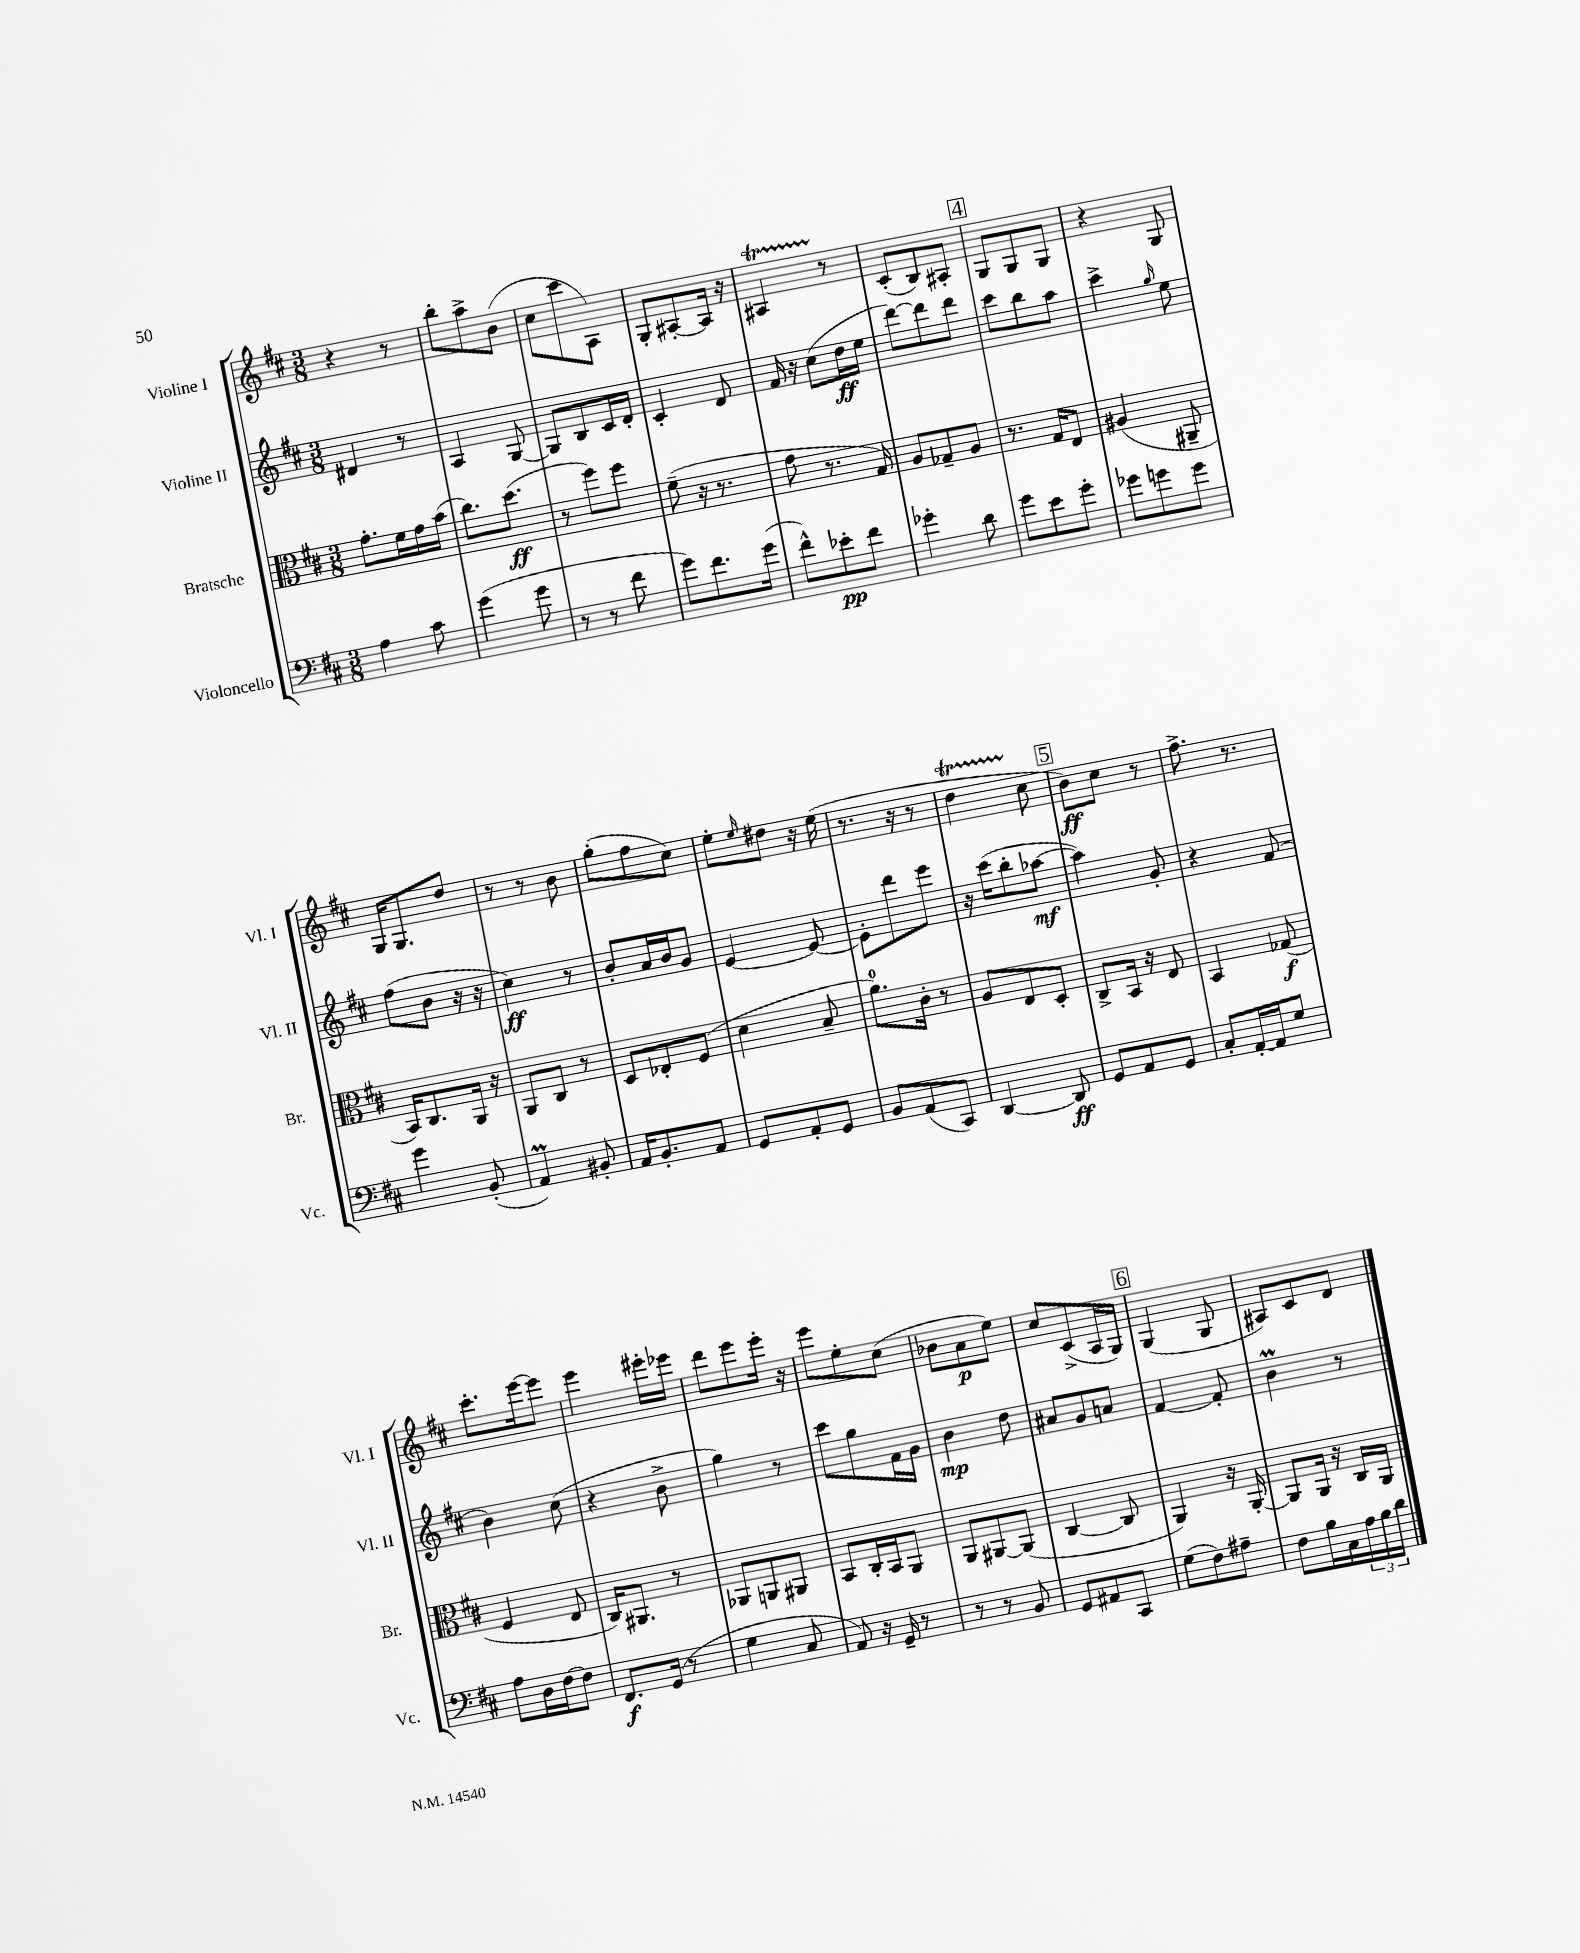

**kern	**kern	**kern	**kern
*staff4	*staff3	*staff2	*staff1
*clefF4	*clefC3	*clefG2	*clefG2
*k[f#c#]	*k[f#c#]	*k[f#c#]	*k[f#c#]
*M3/8	*M3/8	*M3/8	*M3/8
4A\	8.g'\L	4d#/	4r
.	16f#\L	.	.
8c#\	16g\	8r	8r
.	(16b\JJ	.	.
=	=	=	=
(4g\	8.cc#\L)	4A/	8bb'\L
.	.	.	8aa^\
.	(8.dd\J	.	.
8g\	.	[8G/	(8b\J
=	=	=	=
8r	8r	8G/]L	8cc#\L
8r	8ff#\L)	8B/	8ccc#\
8f#\	8ff#\J	16c#/L	8A\J)
.	.	16d'/JJ	.
=	=	=	=
8g\L)	(8f#~\	4c#'/	8G'/L
8.f#\	16r	.	[8A#'/
.	8.r	.	.
.	.	8d/	16A#/]Jk
(16g\Jk	.	.	16r
=	=	=	=
8f#^^\L)	8g\	16f#/	4A#/
.	.	16r	.
8e-'\	8.r	(8cc#\L	.
8f#\J	.	16dd\L	8r
.	16G/)	16ee\JJ	.
=	=	=	=
4g-'\	8A/L	[8ddd\L)	(8c#'/L
.	8G-~/	8ddd\]	8B/)
8d\	8A/J	8ddd\J	8A#'/J
=	=	=	=
8g\L	8.r	8ccc#\L	8G/L
8e\	.	8bb\	8G/
.	16G/LK	.	.
8g'\J	8E/J	8aa\J	8G/J
=	=	=	=
8g-\L	(4A#/	4ccc#^\	4r
8g\	.	.	.
.	.	16qqgg/	.
8g\J	8AA#~/	8ee\	8G/
=	=	=	=
4g\	16BB/LK)	(8ff#\L	16G/LK
.	8.C#/	.	8.G/
.	.	8b\J	.
(8BB'/	16AA/Jk	16r	8dd/J
.	16r	16r	.
=	=	=	=
4AA/)	8AA/L	4cc#\)	8r
.	8C#/J	.	8r
8BB#'/	8r	8r	8b\
=	=	=	=
16AA/LK	8D/L	8b'/L	(8gg'\L
8.BB'/	.	.	.
.	8E-'/	16a/L	8ff#\
.	.	16b/J	.
8AA/J	(8F#/J	8g/J	8cc#\J)
=	=	=	=
8GG/L	4d\	[4e/	8ee'\L
.	.	.	16qqee/
8AA'/	.	.	8dd#\J
8GG/J	8B~/	8e/_	16r
.	.	.	(16ee\
=	=	=	=
8BB/L	8.a\L)	8e'\]L	8.r
(8AA/	.	8ddd\	.
.	16c#'\Jk	.	16r
8CC#/J)	8r	8eee\J	8r
=	=	=	=
[4DD/	8A/L	16r	4dd\
.	.	(16ccc#\LK	.
.	8E/	8bb'\	.
8DD/]	8D'/J	[8aa-\J	8cc#\
=	=	=	=
8GG/L	8C#^/L	4aa-\])	8b\L)
8AA/	16BB/Jk	.	8cc#\J
.	16r	.	.
8GG/J	8E/	8g'/	8r
=	=	=	=
8C#'/L	4BB/	4r	8.ff#^\
[16AA'/L	.	.	.
16AA/]J	.	.	8.r
8G/J	(8G-/	(8f#/	.
=	=	=	=
8A\L	4F#/	4b\)	8.ccc#'\L
16D\L	.	.	.
[16F#\J	.	.	[16eee\k
8F#\]J	8E/	(8cc#\	8eee\]J
=	=	=	=
8.FF#/L	16C#/LK)	4r	4eee\
.	8.AA#/J	.	.
(16GG/Jk	.	.	.
8r	8r	8b^\	16eee#'\LL
.	.	.	16eee-\JJ
=	=	=	=
4G\	8AA-/L	4gg\)	8ddd\L
.	8AA/	.	8eee\
8C#/	8AA#/J	8r	16eee'\Jk
.	.	.	16r
=	=	=	=
8AA/)	8BB/L	8ccc#\L	8eee\L
16r	16C#'/L	8gg\	8ee'\
16GG~/	16BB/J	.	.
8r	8AA/J	16f#\L	(8cc#\J
.	.	16g\JJ	.
=	=	=	=
8r	8AA/L	4b\	8b-\L
8r	[8AA#/	.	8a\
8BB/	(8AA#/]J	8dd\	8ee\J)
=	=	=	=
8GG/L	[4C#/	8a#/L	8cc#/L
8AA#/	.	8g/	(8c#^/
8CC#/J	8C#/]	8a/J	16A/L
.	.	.	16G/JJ)
=	=	=	=
(8G\L	4AA/)	[4f#/	(4G/
8F#\)	.	.	.
8A#~\J	16r	8f#'/]	8G/
.	[16AA'/	.	.
=	=	=	=
8F#\L	8AA/]L	4b\	8A#/L)
16B\L	16AA/Jk	.	8c#/
16C#\	16r	.	.
24A\	16C#/LL	8r	8d/J
24B\	.	.	.
.	16AA/JJ	.	.
24d\JJ	.	.	.
==	==	==	==
*-	*-	*-	*-
